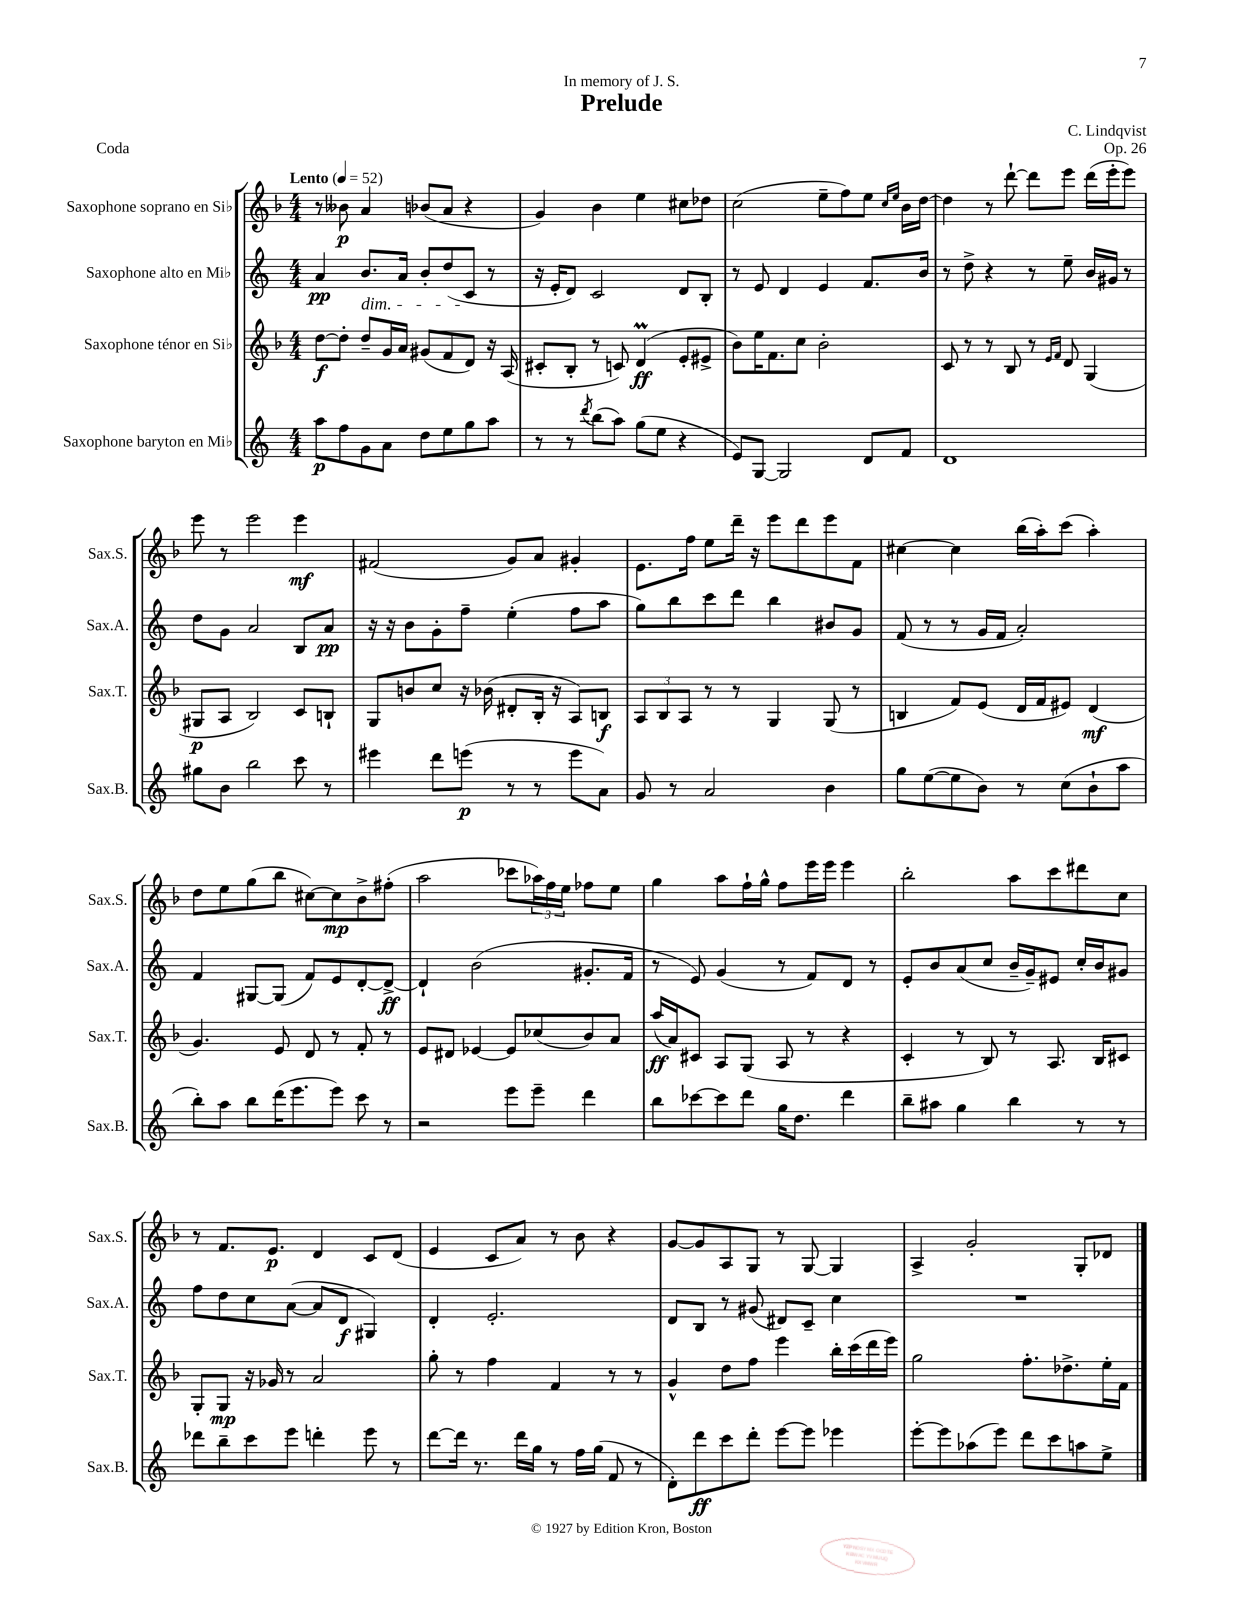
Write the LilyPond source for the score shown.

\header { title = "Prelude" composer = "C. Lindqvist" dedication = "In memory of J. S." opus = "Op. 26" piece = "Coda" }
<<
\new StaffGroup <<
\new Staff = "s0" \with { instrumentName = "Saxophone soprano en Sib" shortInstrumentName = "Sax.S." } {
    \clef treble \key f \major \numericTimeSignature \time 4/4 \tempo "Lento" 4 = 52
    r8 beses'8\p a'4 bes'8( a'8 r4 |
    g'4) bes'4 e''4 cis''8 des''8 |
    c''2( e''8-- f''8) e''8 \grace { c''16 e''16 } bes'16 d''16~ |
    d''4 r8 d'''8~-! d'''8 e'''8 d'''16( e'''16-. e'''8) |
    e'''8 r8 e'''2 e'''4\mf |
    fis'2( g'8) a'8 gis'4-. |
    e'8. f''16 e''8 d'''16-- r16 e'''8 d'''8 e'''8 f'8 |
    cis''4~ cis''4 bes''16( a''16-.) c'''8( a''4-.) |
    d''8 e''8 g''8( bes''8 cis''8~) cis''8\mp bes'8-> fis''8-.( |
    a''2 ces'''8 \tuplet 3/2 { aes''16) f''16 e''16 } fes''8 e''8 |
    g''4 a''8 f''16-! g''16-^ f''8 e'''16 e'''16 e'''4 |
    bes''2-. a''8 c'''8 dis'''8 c''8 |
    r8 f'8. e'8.\p d'4 c'8 d'8( |
    e'4 c'8 a'8) r8 bes'8 r4 |
    g'8~ g'8 a8 g8 r8 g8~ g4 |
    a4-> g'2-. g8-. des'8 \bar "|." |
}
\new Staff = "s1" \with { instrumentName = "Saxophone alto en Mib" shortInstrumentName = "Sax.A." } {
    \clef treble \key c \major \numericTimeSignature \time 4/4
    a'4\pp b'8.\dim a'16 b'8-. d''8( c'8\! r8 |
    r16 e'16-. d'8) c'2 d'8 b8-. |
    r8 e'8 d'4 e'4 f'8. b'16 |
    r8 d''8-> r4 r8 e''8-- b'16 gis'16 r8 |
    d''8 g'8 a'2 b8 a'8\pp |
    r16 r16 b'8 g'8-. f''8-- e''4-.( f''8 a''8 |
    g''8) b''8 c'''8 d'''8 b''4 bis'8 g'8 |
    f'8( r8 r8 g'16 f'16 a'2-.) |
    f'4 gis8~ gis8( f'8) e'8 d'8~-. d'8~->\ff |
    d'4-! b'2( gis'8.-. f'16 |
    r8 e'8) g'4( r8 f'8) d'8 r8 |
    e'8-. b'8 a'8( c''8 b'16-- g'16--) eis'8 c''16-. b'16 gis'8 |
    f''8 d''8 c''8 a'8~( a'8 d'8\f gis4) |
    d'4-. e'2.-. |
    d'8 b8 r8 gis'8( dis'8) c'8-- c''4 |
    R1 \bar "|." |
}
\new Staff = "s2" \with { instrumentName = "Saxophone ténor en Sib" shortInstrumentName = "Sax.T." } {
    \clef treble \key f \major \numericTimeSignature \time 4/4
    d''8~\f d''8-. d''8-- g'16 a'16 gis'8( f'8 d'8) r16 a16( |
    cis'8-. bes8-. r8 c'8) d'4\prall\ff( e'8-. eis'8-> |
    bes'8) e''16 f'8. c''8 bes'2-. |
    c'8 r8 r8 bes8 r8 \grace { e'16 f'16 } d'8 g4( |
    gis8\p a8 bes2) c'8 b8-! |
    g8 b'8 c''8 r16 bes'16( dis'8-. bes16-. r16 a8) b8\f |
    \tuplet 3/2 { a8 bes8 a8 } r8 r8 g4 g8( r8 |
    b4 f'8) e'8( d'16 f'16 eis'8) d'4\mf( |
    g'4.) e'8 d'8 r8 f'8-. r8 |
    e'8 dis'8 ees'4~ ees'8 ces''8( bes'8) a'8 |
    a''16\ff( a'16) cis'8 a8 g8( a8 r8 r4 |
    c'4-. r8 bes8) r8 a8. bes16 cis'8 |
    g8-. g8\mp r16 ges'16 r8 a'2 |
    g''8-. r8 f''4 f'4 r8 r8 |
    g'4-^ d''8 f''8 e'''4 bes''16-. c'''16( d'''16 e'''16) |
    g''2 f''8.-. des''8.-> e''16-. f'16 \bar "|." |
}
\new Staff = "s3" \with { instrumentName = "Saxophone baryton en Mib" shortInstrumentName = "Sax.B." } {
    \clef treble \key c \major \numericTimeSignature \time 4/4
    a''8\p f''8 g'8 a'8 d''8 e''8 g''8 a''8 |
    r8 r8 \acciaccatura { d'''8 } b''8( a''8) g''8( e''8 r4 |
    e'8) g8~ g2 d'8 f'8 |
    d'1 |
    gis''8 b'8 b''2 c'''8 r8 |
    eis'''4 d'''8 e'''8\p( r8 r8 e'''8 a'8) |
    g'8 r8 a'2 b'4 |
    g''8 e''8~( e''8 b'8) r8 c''8( b'8-! a''8 |
    b''8-.) a''8 b''8 d'''16( e'''8. e'''8) c'''8 r8 |
    r2 e'''8 e'''8-- d'''4 |
    b''8 ces'''8~ ces'''8 d'''8 g''16 d''8. d'''4 |
    b''8-- ais''8 g''4 b''4 r8 r8 |
    des'''8 b''8-- c'''8 e'''8 d'''4-. e'''8 r8 |
    d'''8~ d'''16 r8. d'''16 g''16 r8 f''16 g''16( f'8 r8 |
    d'8-.) d'''8\ff c'''8 d'''8-. e'''8~ e'''8 ees'''4 |
    e'''8~-. e'''8 aes''8( e'''8) d'''8 c'''8 a''8 e''8-> \bar "|." |
}
>>
>>
\layout { \context { \Score \remove "Bar_number_engraver" } }
